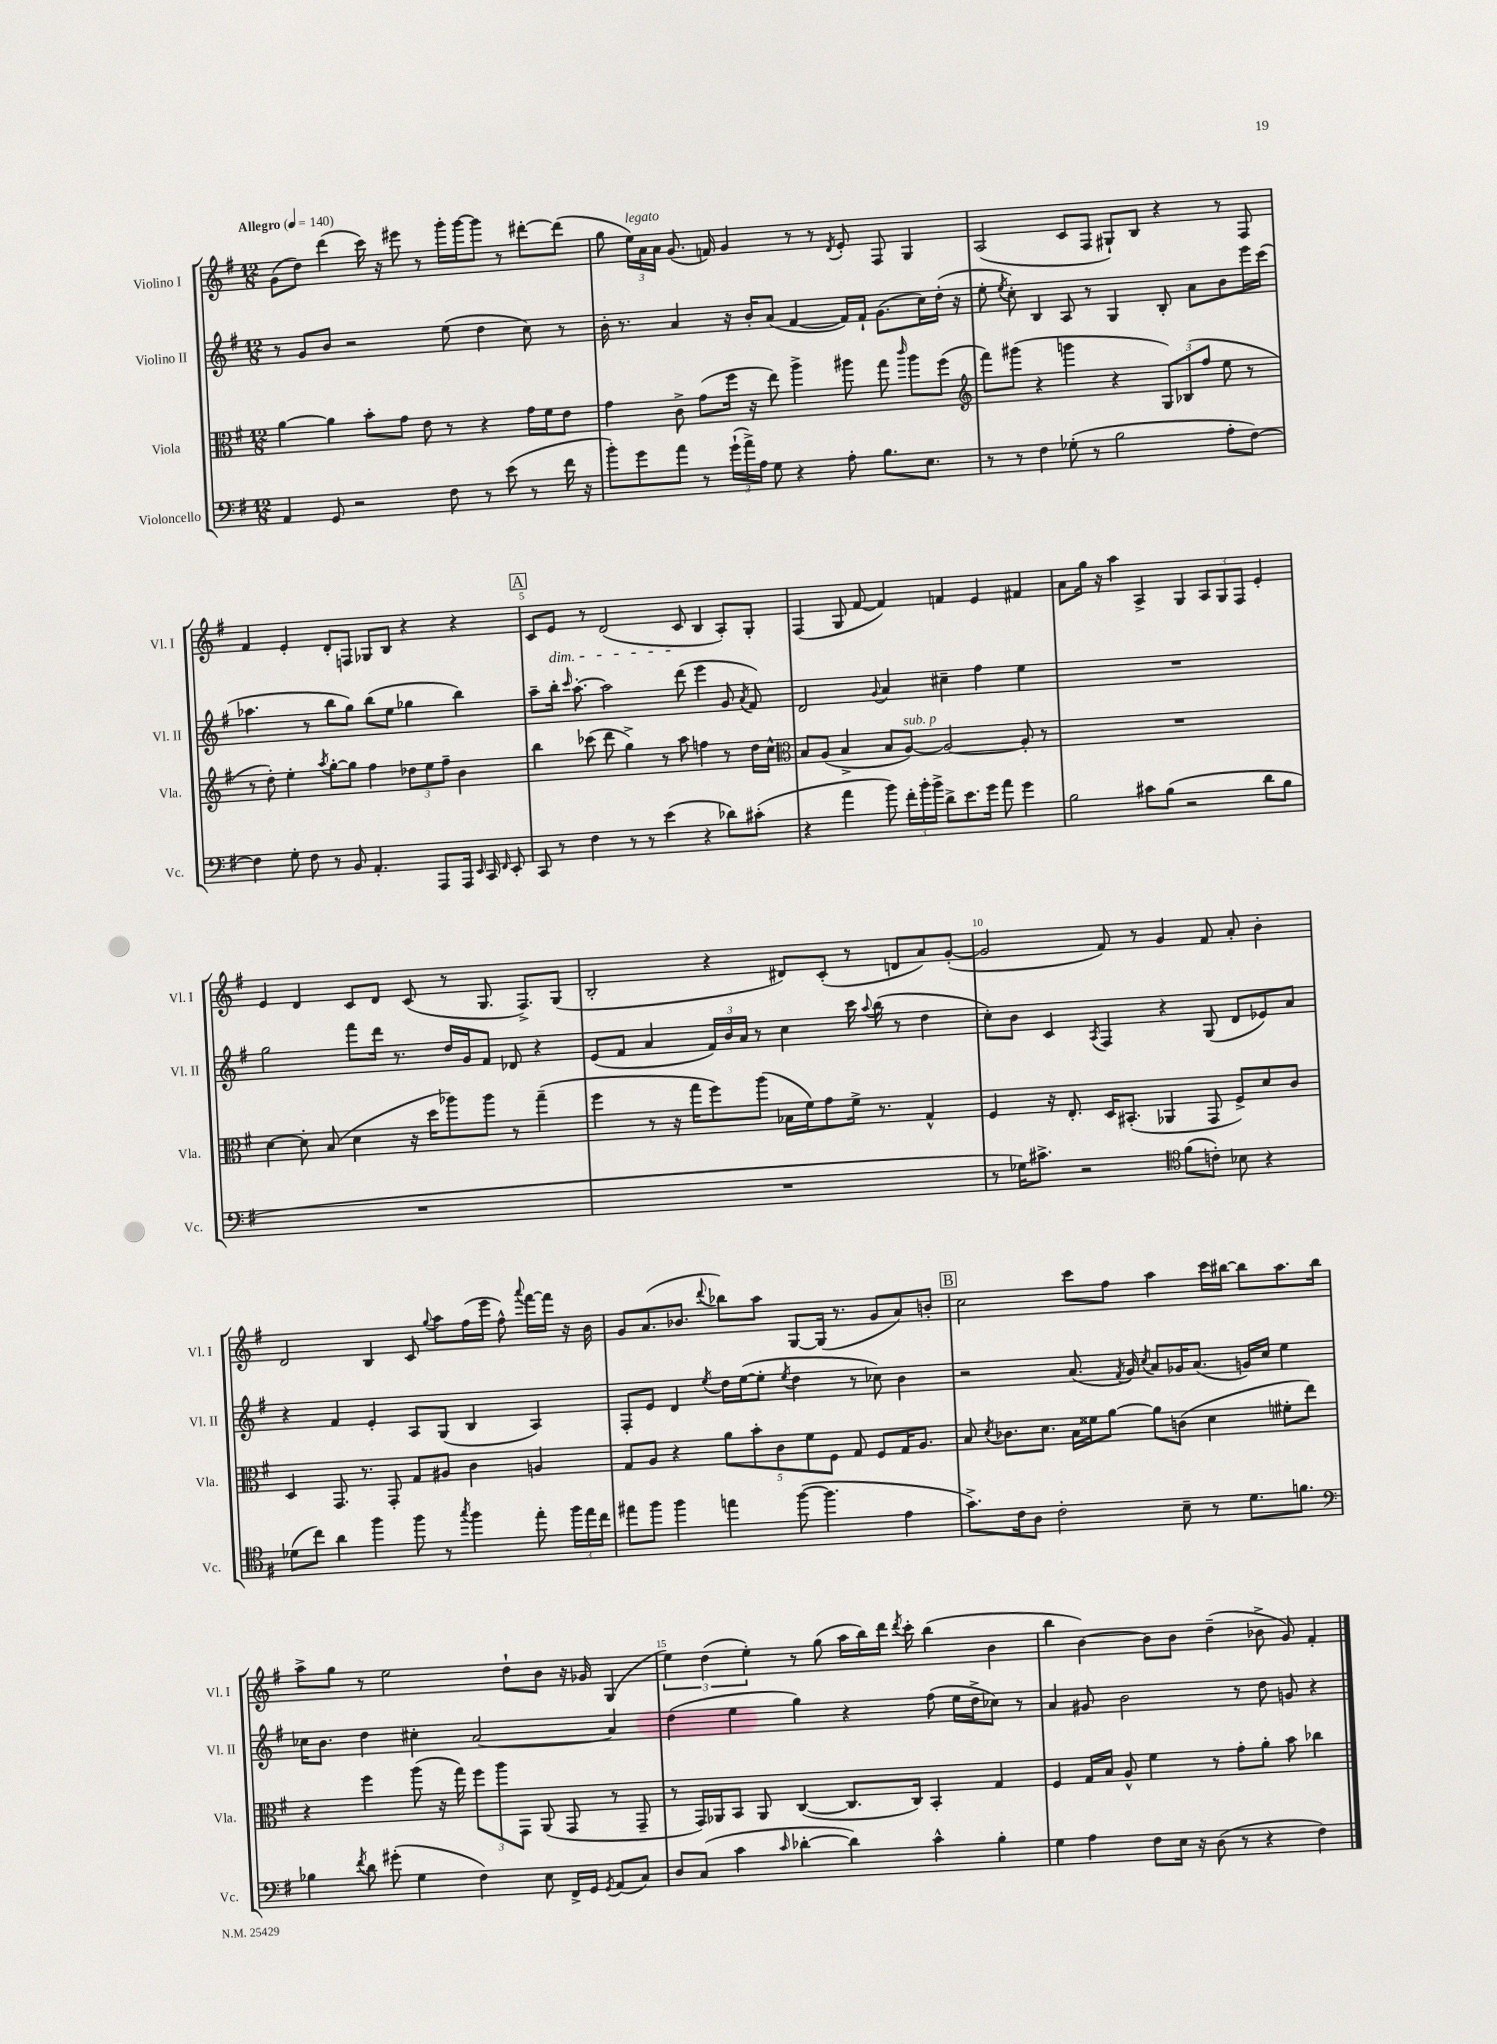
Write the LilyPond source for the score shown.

<<
\new StaffGroup <<
\new Staff = "s0" \with { instrumentName = "Violino I" shortInstrumentName = "Vl. I" } {
    \clef treble \key g \major \numericTimeSignature \time 12/8 \tempo "Allegro" 4 = 140
    \autoBeamOff g'8[( d''8]) d'''4( c'''16) r16 eis'''8 r8 g'''16[-. g'''16~ g'''8] r8 dis'''8[~-. dis'''8]( |
    g''8 \tuplet 3/2 { e''16[^\markup { \italic "legato" }) a'16 a'16] } g'8.( f'16) g'4 r8 r8 \acciaccatura { d'8 } e'8-. fis8 g4 |
    a2( c'8[ fis8] gis8[-!) b8] r4 r8 fis8 |
    fis'4 e'4-. d'8[-. f8] ges8[ b8] r4 r4 |
    \mark \markup { \box "A" } c'8[ e'8]\dim r8 d'2( c'8\! b4 a8[-.) g8]-. |
    fis4( g8 fis'8~ fis'4) f'4 e'4 fis'4 |
    a'8[ g''16] r16 a''4 a4-> g4 \tuplet 3/2 { a8[ g8 fis8] } e'4-. |
    e'4 d'4 c'8[ d'8] c'8( r8 g8. fis8.[->) g8]( |
    b2-. r4 dis'8[) c'8]-.( r8 d'8[ a'8) g'8]~-.( |
    g'2 fis'8) r8 g'4 fis'8 a'8-. b'4-. |
    d'2 b4 c'8 \appoggiatura { g''8 } a''8[ fis''16( e'''16] fis''8-^) \appoggiatura { a'''8 } fis'''16[~ fis'''16] r16 b'16 |
    g'8[ a'8.( bes'8.] \appoggiatura { d'''8 } bes''8[) a''8] g8[~ g16]( r8. g'8[ a'8) b'8]-. |
    \mark \markup { \box "B" } c''2 c'''8[ fis''8] a''4 c'''16[ bis''16]~ bis''8[ a''8. bis''16] |
    a''8[-> g''8] r8 e''2 d''8[-! b'8] r16 ges'16 g4( |
    \tuplet 3/2 { e''4) d''4( e''4-.) } r8 g''8( a''16[ b''16) d'''16] \acciaccatura { d'''8 } c'''16-. b''4( b'4 |
    b''4 b'4~) b'8[ b'8] d''4--( bes'8-> g'8) fis'4-. \bar "|." |
}
\new Staff = "s1" \with { instrumentName = "Violino II" shortInstrumentName = "Vl. II" } {
    \clef treble \key g \major \numericTimeSignature \time 12/8
    \autoBeamOff r8 g'8[ b'8] r2 e''8( d''4 c''8) r8 |
    b'16-. r8. a'4 r16 b'16[-. a'8]( fis'4~ fis'16[) fis'16]-! g'8.[( c''16) d''16]-.( r16 |
    e''8-. \acciaccatura { e''8 } c''8-.) b4 a8 r8 g4 b8-. a'8[ b'8 e'''16 c'''16]( |
    aes''4. r8 b''8[ g''8]) b''8[( e''8] ges''4 b''4) |
    \mark \markup { \box "A" } a''8[-- b''16]-. \grace { c'''16 } a''8.~-. a''2 d'''8( e'''4 g'8 \acciaccatura { a'8 } fis'8) |
    d'2 \appoggiatura { g'8 } a'4 cis''4-- fis''4 e''4 |
    R1. |
    g''2 fis'''8[ d'''16] r8. d''16[ g'16 fis'8] des'8 r4 |
    e'8[( fis'8] a'4 \tuplet 3/2 { fis'16[) b'16 a'16] } r8 c''4 c'''16 \appoggiatura { a''8 } b''16( r8 d''4 |
    c''8[-.) b'8] c'4 \acciaccatura { a8 } fis4 r4 g8( d'8[ ees'8) a'8] |
    r4 fis'4 e'4-. a8[ g8]( b4 a4) |
    fis8[-. e'8] d'4 \acciaccatura { e''8 } d''16[ e''16~( e''8]-. \acciaccatura { e''8 } d''4 r8 ces''8) b'4 |
    \mark \markup { \box "B" } r2 a'8.( \acciaccatura { fis'8 } g'16) \acciaccatura { c''8 } a'8[ ges'16 a'8.]( g'16[) c''16] e''4 |
    ces''16[ b'8.] d''4 cis''4-. a'2~ a'4 |
    d''4( e''4 g''4) r4 fis''8( e''16[ d''16-> ces''8]) r8 |
    a'4 gis'8 b'2 r8 d''8 g'8 r4 \bar "|." |
}
\new Staff = "s2" \with { instrumentName = "Viola" shortInstrumentName = "Vla." } {
    \clef alto \key g \major \numericTimeSignature \time 12/8
    \autoBeamOff a'4~ a'4 b'8[-. g'8] e'8 r8 r4 g'16[ fis'16 e'8] |
    g'4 c'8-> g'8[( fis''16] r16 e''8) a''4-> ais''8 g''8 \grace { c'''16 } ais''8[ fis''8]( |
    \clef treble fis'''8[) gis'''8]( r4 g'''4 r4 \tuplet 3/2 { g8[) bes8( fis''8] } e''8 r8 |
    r8 d''8-.) e''4-. \acciaccatura { a''8 } g''8[~-. g''8] fis''4 \tuplet 3/2 { des''8[ e''8 fis''8]-- } b'4 |
    \mark \markup { \box "A" } b''4 ces'''8( d'''8 g''4->) r8 a''8 f''4 r8 d''16[ c''16]-^ |
    \clef alto b8[ a8]( b4-> b8[ a8]~^\markup { \italic "sub. p" }) a2~ a8-. r8 |
    R1. |
    d'4~ d'8-. b8( d'4 r16 d''16[ aes''8) aes''8] r8 g''4--( |
    fis''4 r8 r16 g''16[ fis''8) a''8]( bes16[ fis'16) g'8 fis'16]-> r8. g4-^ |
    fis4 r16 e8.-. d16[ bis,8.]-.( aes,4 g,8 fis8[->) d'8 c'8] |
    d4 g,8. r8. g,8-. g8[ ais8] c'4 a4 |
    g8[ a8] r4 \tuplet 5/4 { a'8[ b'8-. c'8 fis'8 fis8] } g8 fis8[ g16 a8.] |
    \mark \markup { \box "B" } b8 \acciaccatura { d'8 } ces'8.[ d'8.] b16[ fisis'16 a'8]~ a'8[ c'8]( d'4 fis'8[-. e''8]) |
    r4 fis''4 a''8( r16 g''16) \tuplet 3/2 { fis''8[ a''8 g,8] } a,8( g,8 r8 g,8-- |
    r8 g,16[) aes,16 b,8] aes,8 c4~( c8.[ c16]) b,4-. g4 |
    fis4 g16[ b16] a8-^ fis'4 r8 g'8[-. a'8]-. b'8 ces''4 \bar "|." |
}
\new Staff = "s3" \with { instrumentName = "Violoncello" shortInstrumentName = "Vc." } {
    \clef bass \key g \major \numericTimeSignature \time 12/8
    \autoBeamOff a,4 g,8 r2 fis8 r8 e'8( r8 fis'16 r16 |
    b'8[-.) g'8 a'8] r8 \tuplet 3/2 { g'16[-!( a'16->) a16] } g8 r4 a8-. b8.[ e8.] |
    r8 r8 fis4 ges8-.( r8 b2 a8[-. fis8]~) |
    fis4 g8-. fis8 r8 b,8 a,4.-. a,,8[ a,,16] \grace { e,16 } c,16 \grace { fis,16 } e,8-. |
    \mark \markup { \box "A" } c,8 r8 fis4 r8 r8 e'4( r4 des'8[) cis'8]-.( |
    r4 a'4 b'8) \tuplet 3/2 { fis'16[-. b'16-. b'16]-> } d'8[-> e'8. g'16] a'8 g'4 |
    b2 cis'8[ b8]( r2 d'8[ b8] |
    R1. |
    R1. |
    r8 ges16[) cis'8.]-> r2 \clef tenor fis'8[( c'8]-.) bes8 r4 |
    des'8[( c''8]) a'4 fis''4 fis''8 r8 \acciaccatura { g''8 } fis''4 e''8-. \tuplet 3/2 { fis''16[ e''16 c''16] } |
    eis''8[ fis''8] fis''4 e''4 fis''8~( fis''4. e'4 |
    \mark \markup { \box "B" } g'8.[->) c'16 a8] c'2-. b8-- r8 d'8.[ f'8.] |
    \clef bass bes4 \acciaccatura { fis'8 } d'8 gis'8-.( g4 fis4) e8 fis,16[-> g,16] \acciaccatura { g,8 } a,8[( c8]) |
    d8[ c8]( c'4 \grace { c'16 } des'4~-. des'4) c'4-^ b4-. |
    g4 a4 fis8[ e16] r16 d8( r8 r4 fis4) \bar "|." |
}
>>
>>
\layout { \context { \Score \override BarNumber.break-visibility = ##(#f #t #t) barNumberVisibility = #(every-nth-bar-number-visible 5) } }
